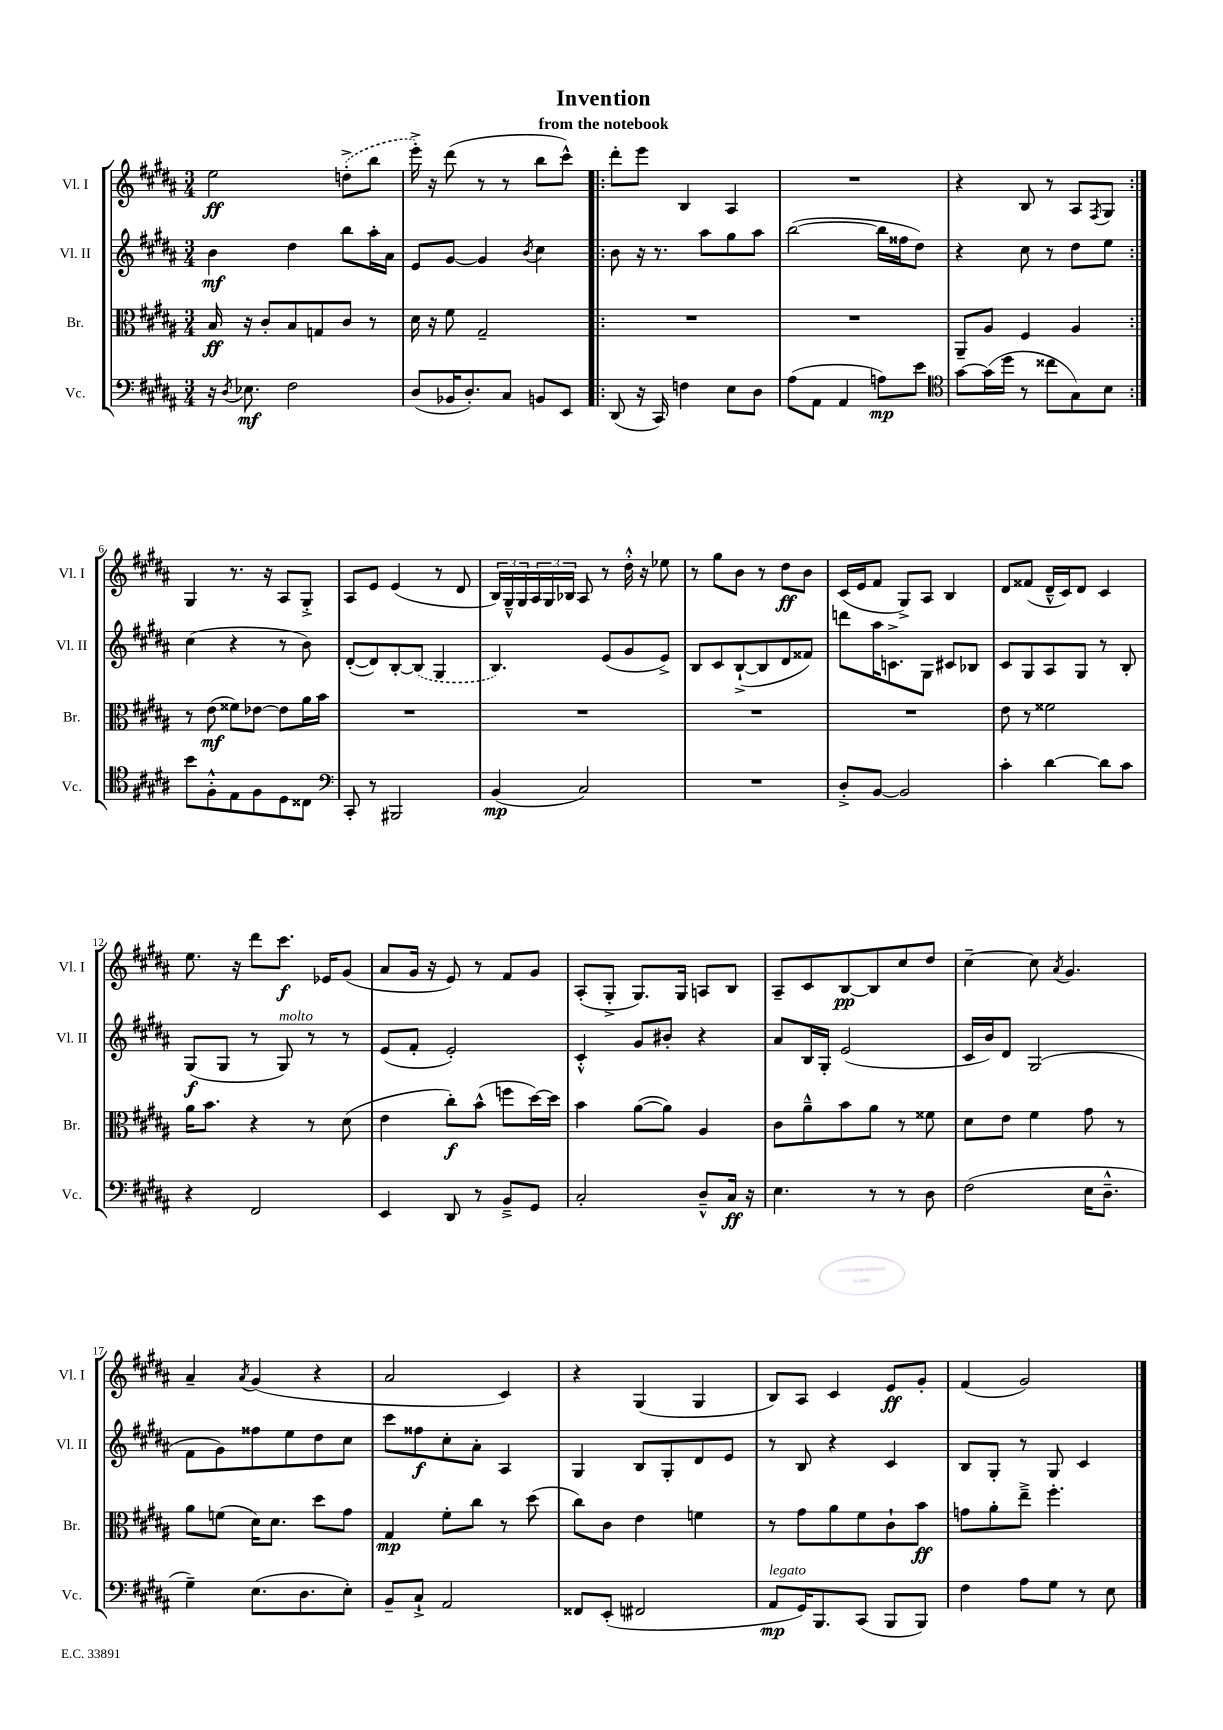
\header { title = "Invention" subtitle = "from the notebook" }
<<
\new StaffGroup <<
\new Staff = "s0" \with { instrumentName = "Vl. I" shortInstrumentName = "Vl. I" } {
    \clef treble \key b \major \numericTimeSignature \time 3/4
    e''2\ff \once \slurDashed d''8-.->( b''8 |
    e'''16-.->) r16 dis'''8( r8 r8 b''8 cis'''8-^) |
    \repeat volta 2 { dis'''8-. e'''8 b4 ais4 |
    R2. |
    r4 b8 r8 ais8 \acciaccatura { fis8 } gis8 | }
    gis4 r8. r16 ais8 gis8-.-> |
    ais8 e'8 e'4( r8 dis'8 |
    \tuplet 3/2 { b16) gis16---^ gis16 } \tuplet 3/2 { ais16 gis16 bes16 } ais8 r8 dis''16-.-^ r16 ees''8 |
    r8 gis''8 b'8 r8 dis''8\ff b'8 |
    cis'16( e'16 fis'8 gis8->) ais8 b4 |
    dis'8 fisis'8( dis'16---^ cis'16) dis'8 cis'4 |
    e''8. r16 dis'''8 cis'''8.\f ees'16 gis'8( |
    ais'8 gis'16 r16 e'8) r8 fis'8 gis'8 |
    ais8-.( gis8-.-> gis8.) gis16 a8 b8 |
    ais8-- cis'8 b8~\pp b8 cis''8 dis''8 |
    cis''4~-- cis''8 \acciaccatura { ais'8 } gis'4. |
    ais'4-- \acciaccatura { ais'8 } gis'4( r4 |
    ais'2 cis'4) |
    r4 gis4( gis4 |
    b8) ais8 cis'4 e'8\ff gis'8-. |
    fis'4( gis'2) \bar "|." |
}
\new Staff = "s1" \with { instrumentName = "Vl. II" shortInstrumentName = "Vl. II" } {
    \clef treble \key b \major \numericTimeSignature \time 3/4
    b'4\mf dis''4 b''8 ais''16-. ais'16 |
    e'8 gis'8~ gis'4 \acciaccatura { b'8 } cis''4 |
    \repeat volta 2 { b'8 r16 r8. ais''8 gis''8 ais''8 |
    b''2~( b''16 fisis''16 dis''8) |
    r4 cis''8 r8 dis''8 e''8 | }
    cis''4( r4 r8 b'8) |
    dis'8~-.( dis'8) b8~-. \once \slurDashed b8( gis4 |
    b4.) e'8( gis'8 e'8->) |
    b8 cis'8 b8~-!->( b8 dis'8 fisis'8) |
    d'''8 ais''16 c'8.-> gis8 cis'8 bes8 |
    cis'8 gis8 ais8 gis8 r8 b8-. |
    gis8\f( gis8 r8 gis8^\markup { \italic "molto" }) r8 r8 |
    e'8( fis'8-. e'2-.) |
    cis'4-.-^ gis'8 bis'8-. r4 |
    ais'8 b16 gis16-. e'2( |
    cis'16 b'16) dis'8 gis2( |
    fis'8 gis'8) fisis''8 e''8 dis''8 cis''8 |
    cis'''8 fisis''8\f cis''8-. ais'8-. ais4 |
    gis4 b8 gis8-. dis'8 e'8 |
    r8 b8 r4 cis'4 |
    b8 gis8-. r8 gis8 cis'4 \bar "|." |
}
\new Staff = "s2" \with { instrumentName = "Br." shortInstrumentName = "Br." } {
    \clef alto \key b \major \numericTimeSignature \time 3/4
    b16\ff r16 cis'8-. b8 g8 cis'8 r8 |
    dis'16 r16 fis'8 gis2-- |
    \repeat volta 2 { R2. |
    R2. |
    ais,8-- ais8 fis4 ais4 | }
    r8 e'8\mf( fisis'8) ees'8~ ees'8 ais'16 b'16 |
    R2. |
    R2. |
    R2. |
    R2. |
    e'8 r8 fisis'2 |
    ais'16 b'8. r4 r8 dis'8( |
    e'4 cis''8-.\f) b'8-^( f''8 dis''16~) dis''16 |
    b'4 ais'8~( ais'8) ais4 |
    cis'8 ais'8---^ b'8 ais'8 r8 fisis'8 |
    dis'8 e'8 fis'4 gis'8 r8 |
    ais'8 f'8( dis'16) dis'8. dis''8 gis'8 |
    gis4\mp fis'8-. cis''8 r8 dis''8( |
    cis''8) cis'8 e'4 f'4 |
    r8 gis'8 ais'8 fis'8 cis'8-! b'8\ff |
    g'8 ais'8-. e''8---> fis''4.-. \bar "|." |
}
\new Staff = "s3" \with { instrumentName = "Vc." shortInstrumentName = "Vc." } {
    \clef bass \key b \major \numericTimeSignature \time 3/4
    r16 \acciaccatura { dis8 } ees8.\mf fis2 |
    dis8( bes,16 dis8.-.) cis8 b,8 e,8 |
    \repeat volta 2 { dis,8( r16 cis,16) f4 e8 dis8 |
    ais8( ais,8 ais,4 a8\mp) e'8 |
    \clef tenor gis'8~ gis'16( dis''16 r8 cisis''8 gis8) b8 | }
    b'8 fis8-.-^ e8 fis8 dis8 cisis8 |
    \clef bass cis,8-. r8 bis,,2 |
    b,4\mp( cis2) |
    R2. |
    dis8-.-> b,8~ b,2 |
    cis'4-. dis'4~ dis'8 cis'8 |
    r4 fis,2 |
    e,4 dis,8 r8 b,8---> gis,8 |
    cis2-. dis8---^ cis16\ff r16 |
    e4. r8 r8 dis8 |
    fis2( e16 dis8.---^ |
    gis4--) e8.( dis8. e8-.) |
    b,8-- cis8-!-> ais,2 |
    fisis,8 e,8-.( fis,2 |
    ais,8\mp^\markup { \italic "legato" } gis,16) b,,8. cis,8( b,,8 b,,8) |
    fis4 ais8 gis8 r8 e8 \bar "|." |
}
>>
>>
